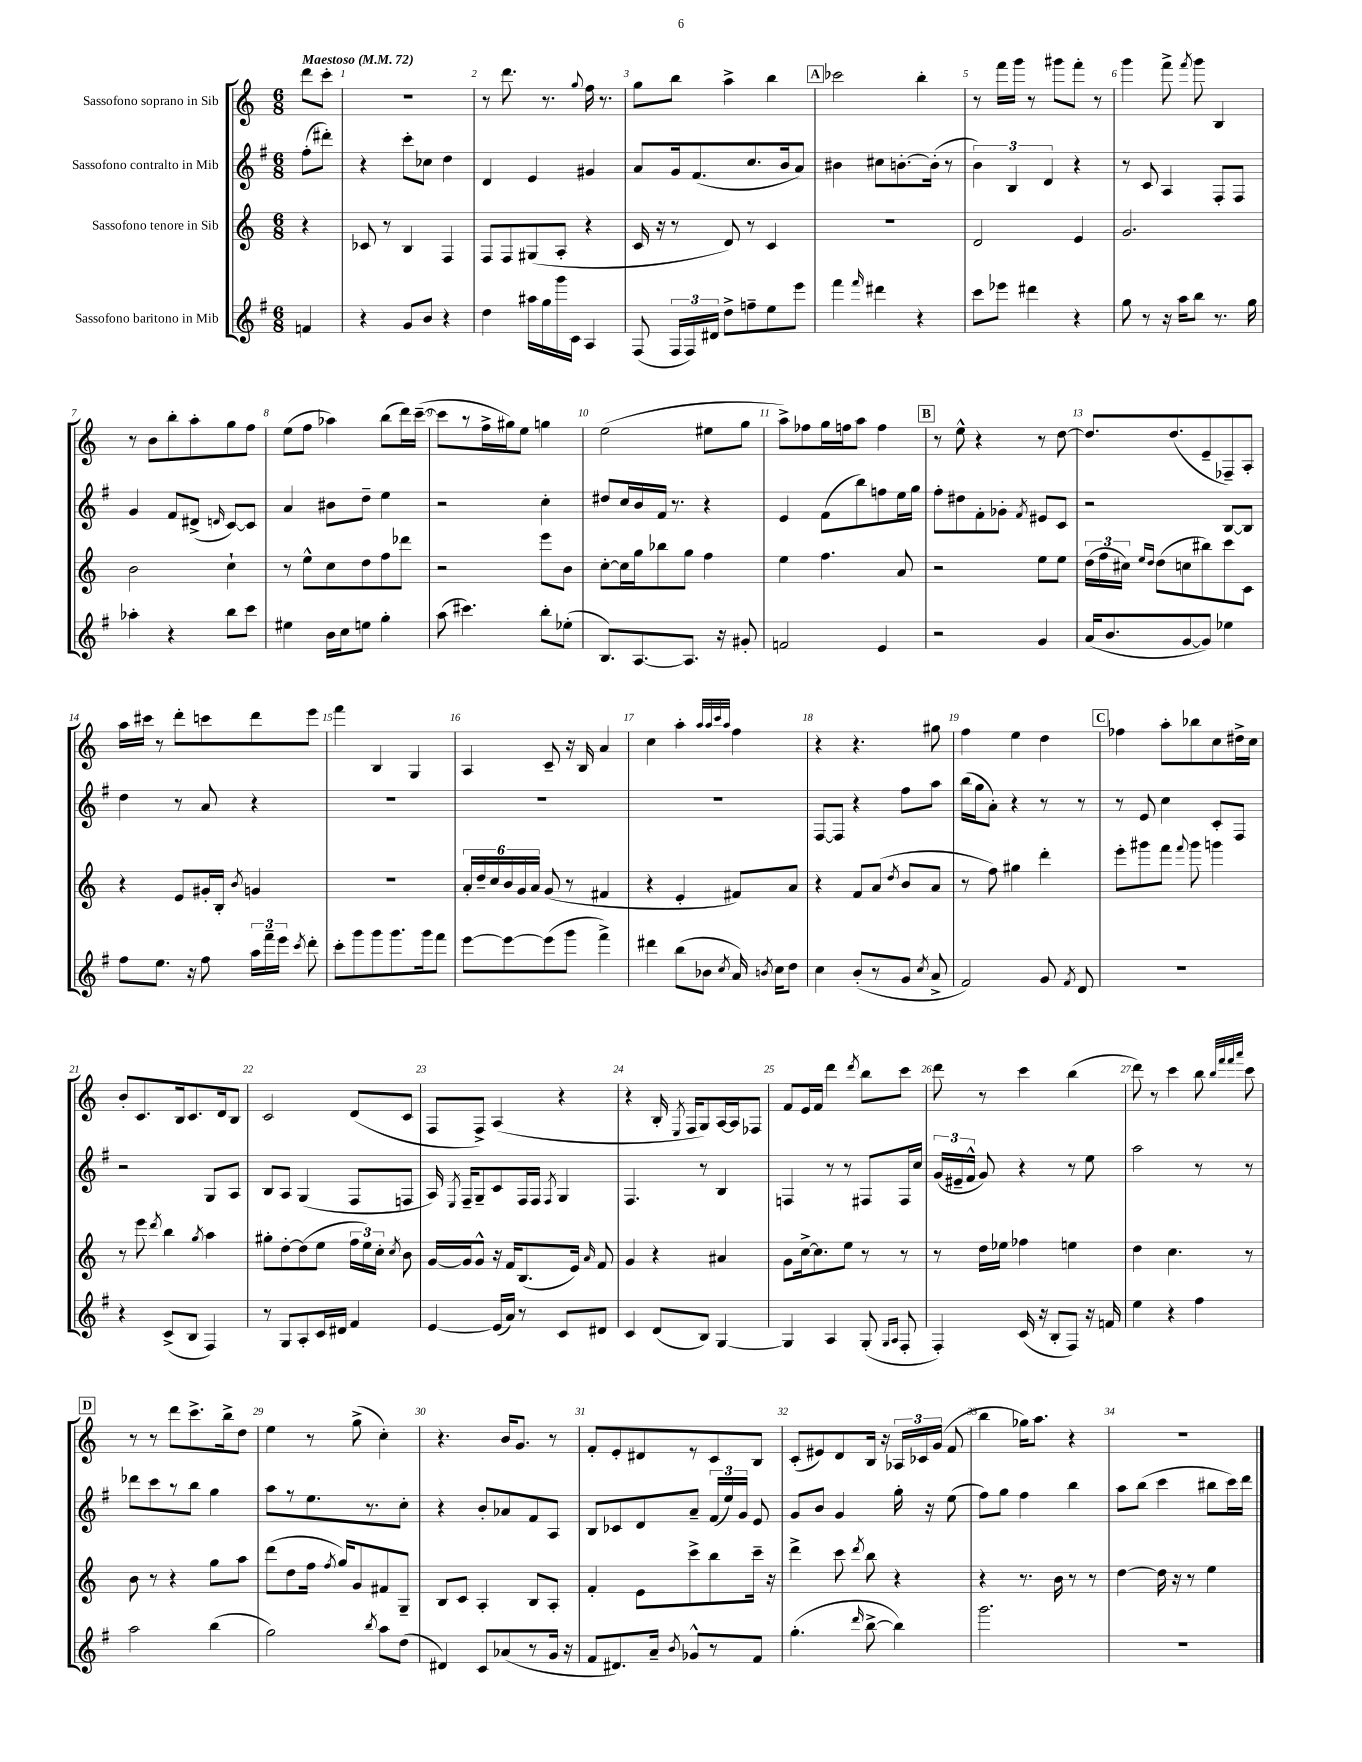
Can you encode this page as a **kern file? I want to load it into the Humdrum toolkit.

**kern	**kern	**kern	**kern
*staff4	*staff3	*staff2	*staff1
*clefG2	*clefG2	*clefG2	*clefG2
*k[f#]	*k[]	*k[f#]	*k[]
*M6/8	*M6/8	*M6/8	*M6/8
*MM72	*MM72	*MM72	*MM72
4f/	4r	(8ff#'\L	8ddd\L
.	.	8ddd#'\J)	8ccc'\J
=	=	=	=
4r	8c-/	4r	2.r
.	8r	.	.
8g/L	4B/	8ccc'\L	.
8b/J	.	8cc-\J	.
4r	4F/	4dd\	.
=	=	=	=
4dd\	8F/L	4d/	8r
.	8F/	.	8.ddd\
16aa#\LL	(8G#/	4e/	.
16gg\	.	.	8.r
16ggg\	8A'/J	.	.
16c\JJ	.	.	.
.	.	.	8qqgg/
4A/	4r	4g#/	16ff\
.	.	.	8.r
=	=	=	=
(8F#/	16c/	8a/L	8gg\L
.	16r	.	.
24F#/LL	8r	16g/k	8bb\J
24F#/)	.	.	.
.	.	(8.f#/	.
24d#/JJ	.	.	.
8dd^\L	8d/)	.	4aa^\
8ff~\	8r	8.cc/	.
8ee\	4c/	.	4bb\
.	.	16b/k	.
8eee\J	.	8a/J)	.
=	=	=	=
4fff#\	2.r	4b#\	2ccc-\
16qqfff#/	.	.	.
4ddd#\	.	8cc#\L	.
.	.	[8.b'\	.
4r	.	.	4bb'\
.	.	(16b'\]Jk	.
.	.	8r	.
=	=	=	=
8ccc\L	2d/	6b\)	8r
8eee-\J	.	.	16fff\LL
.	.	6B/	.
.	.	.	16ggg\JJ
4ddd#\	.	.	8r
.	.	6d/	.
.	.	.	8ggg#\L
4r	4e/	4r	8fff'\J
.	.	.	8r
=	=	=	=
8gg\	2.g/	8r	4ggg\
8r	.	8c/	.
16r	.	4A/	8fff^\
16aa\LK	.	.	.
.	.	.	8qfff/
8bb\J	.	.	8ggg\
8.r	.	8F#'/L	4B/
.	.	8F#/J	.
16gg\	.	.	.
=	=	=	=
4aa-'\	2b\	4g/	8r
.	.	.	8b\L
4r	.	8f#/L	8bb'\
.	.	(8d#^/J	8aa'\
.	.	16qqd/	.
8bb\L	4cc`\	[8c/L)	8gg\
8ccc\J	.	8c/]J	8ff\J
=	=	=	=
4ee#\	8r	4a/	(8ee\L
.	8ee^^\L	.	8ff\J
16b\LL	8cc\	8b#\L	4aa-\)
16cc\J	.	.	.
8ee\J	8dd\	8dd~\J	.
4gg'\	8ff\	4ee\	(8bb\L
.	8ddd-\J	.	16ddd\L)
.	.	.	([16ccc~\JJ
=	=	=	=
(8aa\	2r	2r	8ccc\]L
4.ccc#\)	.	.	8r
.	.	.	16ff^\L
.	.	.	16gg#\J)
.	.	.	8ee\J
8bb'\L	8eee\L	4cc'\	4gg\
(8ee-'\J	8b\J	.	.
=	=	=	=
8.B/L)	[8cc'\L	8dd#/L	(2ee\
.	16cc\]L	16cc/L	.
[8.A/	16gg\J	16b/	.
.	8bb-\	16f#/JJ	.
.	.	8.r	.
8.A/]J	8gg\J	.	.
.	4ff\	4r	8ee#\L
16r	.	.	.
8g#'/	.	.	8gg\J
=	=	=	=
2f/	4ee\	4e/	8aa^\L)
.	.	.	8ff-\
.	4.ff\	(8f#\L	16gg\L
.	.	.	16ff\J
.	.	8bb\)	8aa\J
4e/	.	8ff\	4ff\
.	8a/	16ee\L	.
.	.	16gg\JJ	.
=	=	=	=
2r	2r	8ff#'\L	8r
.	.	8dd#\	8ee^^\
.	.	8f#'\	4r
.	.	8g-'\J	.
.	.	8qf#/	.
4g/	8ee\L	8e#/L	8r
.	8ee\J	8c/J	[8dd\
=	=	=	=
(16a/LK	(24dd\LL	2r	8.dd/]L
.	24ff\	.	.
8.b/	.	.	.
.	24cc#\JJ)	.	.
.	16qqee/LL	.	.
.	16qqdd/JJ	.	.
.	(8dd\L	.	.
.	.	.	(8.dd/
[8g/	8cc\	.	.
8g/]J)	8bb#\)	.	8e~/
4ee-\	8ccc\	[8B/L	8F-~/)
.	8c\J	8B/]J	8A'/J
=	=	=	=
8ff#\L	4r	4dd\	16aa\LL
.	.	.	16ccc#\JJ
8.ee\J	.	.	8r
.	8e/L	8r	8ddd'\L
16r	.	.	.
8ff#\	16g#'/L	8a/	8ccc\
.	16B'/JJ	.	.
.	8qb/	.	.
24aa\LL	4g/	4r	8ddd\
24fff#~\	.	.	.
24eee\JJ	.	.	.
8qccc/	.	.	.
8ddd'\	.	.	8eee\J
=	=	=	=
8ccc'\L	2.r	2.r	4fff\
8ggg\	.	.	.
8ggg\	.	.	4B/
8.ggg\	.	.	.
.	.	.	4G/
16ggg\k	.	.	.
8fff#\J	.	.	.
=	=	=	=
[8eee\L	24a'/LL	2.r	4A/
.	24dd~/	.	.
.	24cc/	.	.
8eee\_	24b/	.	.
.	24g/	.	.
.	24a/JJ	.	.
(8eee\]	(8g/	.	8c~/
8ggg\J	8r	.	16r
.	.	.	16B/
4fff#^\)	4f#/	.	4a/
=	=	=	=
4ddd#\	4r	2.r	4cc\
(8bb\L	4e'/	.	4aa'\
8b-\J	.	.	.
.	.	.	32qqaa/LLL
.	.	.	32qqaa/
.	.	.	32qqccc/
8qcc/	.	.	32qqaa/JJJ
16a/)	8f#/L)	.	4ff\
8qb/	.	.	.
16cc\LK	.	.	.
8dd\J	8a/J	.	.
=	=	=	=
4cc\	4r	[8F#/L	4r
.	.	8F#/]J	.
(8b'/L	8f/L	4r	4.r
8r	(8a/J	.	.
.	8qdd/	.	.
8g/J	8b/L	8ff#\L	.
8qcc/	.	.	.
8a^/	8a/J	8aa\J	8gg#\
=	=	=	=
2f#/)	8r	(16bb\LL	4ff\
.	.	16gg\J	.
.	8ff\)	8a'\J)	.
.	4gg#\	4r	4ee\
8g/	4ddd'\	8r	4dd\
8qf#/	.	.	.
8d/	.	8r	.
=	=	=	=
2.r	8eee'\L	8r	4ff-\
.	8ggg#\	8e/	.
.	8fff\J	4cc\	8aa'\L
.	8qqfff/	.	.
.	8ggg#\	.	8bb-\
.	4ggg\	8c'/L	8cc\
.	.	8F#/J	16dd#^\L
.	.	.	16cc\JJ
=	=	=	=
4r	8r	2r	8b'/L
.	8eee\	.	8.c/
.	8qddd/	.	.
(8c^/L	4bb\	.	.
.	.	.	16B/k
8B/J	.	.	8.c/
.	8qgg/	.	.
4F#/)	4aa\	8G/L	.
.	.	.	16d/k
.	.	8A/J	8B/J
=	=	=	=
8r	8gg#'\L	8B/L	2c/
8G/L	[8dd'\	8A/J	.
8A'/	(8dd\]	(4G/	.
16c/L	8ee\J	.	.
16d#/JJ	.	.	.
4f#/	24ff\LL	8F#/L	(8d/L
.	24ee\)	.	.
.	24cc'\JJ	.	.
.	8qcc/	.	.
.	8b\	8F/J	8c/J
=	=	=	=
[4e/	[16g/LL	16A/)	8F/L
.	.	8qE/	.
.	16g/]J	16F#~/LK	.
.	8g^^/J	8G~/	8F^/J)
(16e/]LL	16r	8c/	(4A/
16a/JJ)	16f/LK	.	.
8r	(8.B/	16F#/L	.
.	.	16F#/JJ	.
.	.	8qF#/	.
8c/L	.	4G/	4r
.	16e/Jk)	.	.
.	16qqa/	.	.
8d#/J	8f/	.	.
=	=	=	=
4c/	4g/	4.F#/	4r
(8d/L	4r	.	16B'/
.	.	.	8qE/
.	.	.	16F/LK
8B/J)	.	8r	8G/)
[4G/	4a#/	4B/	[16A/L
.	.	.	16A/]J
.	.	.	8F-/J
=	=	=	=
4G/]	8g\L	4F/	8f/L
.	[16cc^\k	.	16e/L
.	8.cc\]	.	16f/JJ
4A/	.	8r	4ddd\
.	8ee\J	8r	.
.	.	.	8qddd/
(8G'/	8r	8F#/L	8bb\L
16qqG/LL	.	.	.
16qqA/JJ	.	.	.
8F#'/	8r	16F#/L	8ccc\J
.	.	16cc/JJ	.
=	=	=	=
4F#'/)	8r	(24g/LL	8ddd\
.	.	24e#~/	.
.	.	24f#^^/JJ	.
.	16dd\LL	8g/)	8r
.	16ee-\JJ	.	.
(16c/	4ff-\	4r	4ccc\
16r	.	.	.
8B'/L	.	.	.
8F#/J)	4ee\	8r	(4bb\
16r	.	8ee\	.
16f/	.	.	.
=	=	=	=
4ee\	4dd\	2aa\	8ddd\)
.	.	.	8r
4r	4.cc\	.	4ccc\
4ff#\	.	8r	8bb\
.	.	.	32qqbb/LLL
.	.	.	32qqfff/
.	.	.	32qqfff/
.	.	.	32qqaaa/JJJ
.	8r	8r	8ccc\
=	=	=	=
2aa\	8b\	8ddd-\L	8r
.	8r	8ccc\	8r
.	4r	8r	8ddd\L
.	.	8bb\J	8.ccc^\
(4bb\	8gg\L	4gg\	.
.	.	.	16bb^\k
.	8aa\J	.	8dd\J
=	=	=	=
2gg\)	(8ddd\L	8aa\L	4ee\
.	8dd\	8r	.
.	16ff\Jk	8.ee\	8r
.	8qff/	.	.
.	16gg/LK)	.	.
.	8g/	.	(8gg^\
.	.	8.r	.
8qbb/	.	.	.
8aa\L	8f#/	.	4cc'\)
(8dd\J	8G~/J	8cc'\J	.
=	=	=	=
4d#/)	8B/L	4r	4.r
.	8c/J	.	.
8c/L	4A'/	8b'/L	.
(8a-/	.	8a-/	16b/LK
.	.	.	8.g/J
8r	8B/L	8f#/	.
16g/Jk	8A'/J	8A/J	8r
16r	.	.	.
=	=	=	=
8f#/L	4f'/	8B/L	8f'/L
8.d#/)	.	8c-/	8e'/
.	8e\L	8d/	8d#/
16a~/Jk	.	.	.
8qb/	.	.	.
8g-^^/L	8ccc^\	8a~/J	8r
8r	8bb\	(24f#/LL	8c/
.	.	24ee/)	.
.	.	24g/JJ	.
8f#/J	16ccc~\Jk	8e/	8B/J
.	16r	.	.
=	=	=	=
(4.gg'\	4ddd^\	8g/L	(8c'/L
.	.	8b/J	8e#/)
.	8ccc\	4g/	8d/
16qqddd/	8qddd/	.	.
[8bb^\	8bb\	.	16B/Jk
.	.	.	16r
4bb\])	4r	16gg'\	24A-/LL
.	.	.	24c-/
.	.	16r	.
.	.	.	(24g/JJ
.	.	(8ee\	8f/
=	=	=	=
2.ggg\	4r	8ff#\L)	4bb\
.	.	8gg\J	.
.	8.r	4ff#\	16gg-\LK)
.	.	.	8.aa\J
.	16b\	.	.
.	8r	4bb\	4r
.	8r	.	.
=	=	=	=
2.r	[4dd\	8aa\L	2.r
.	.	(8bb\J	.
.	16dd\]	4ccc\	.
.	16r	.	.
.	8r	.	.
.	4ee\	8bb#\L	.
.	.	16ccc\L)	.
.	.	16ddd\JJ	.
==	==	==	==
*-	*-	*-	*-
